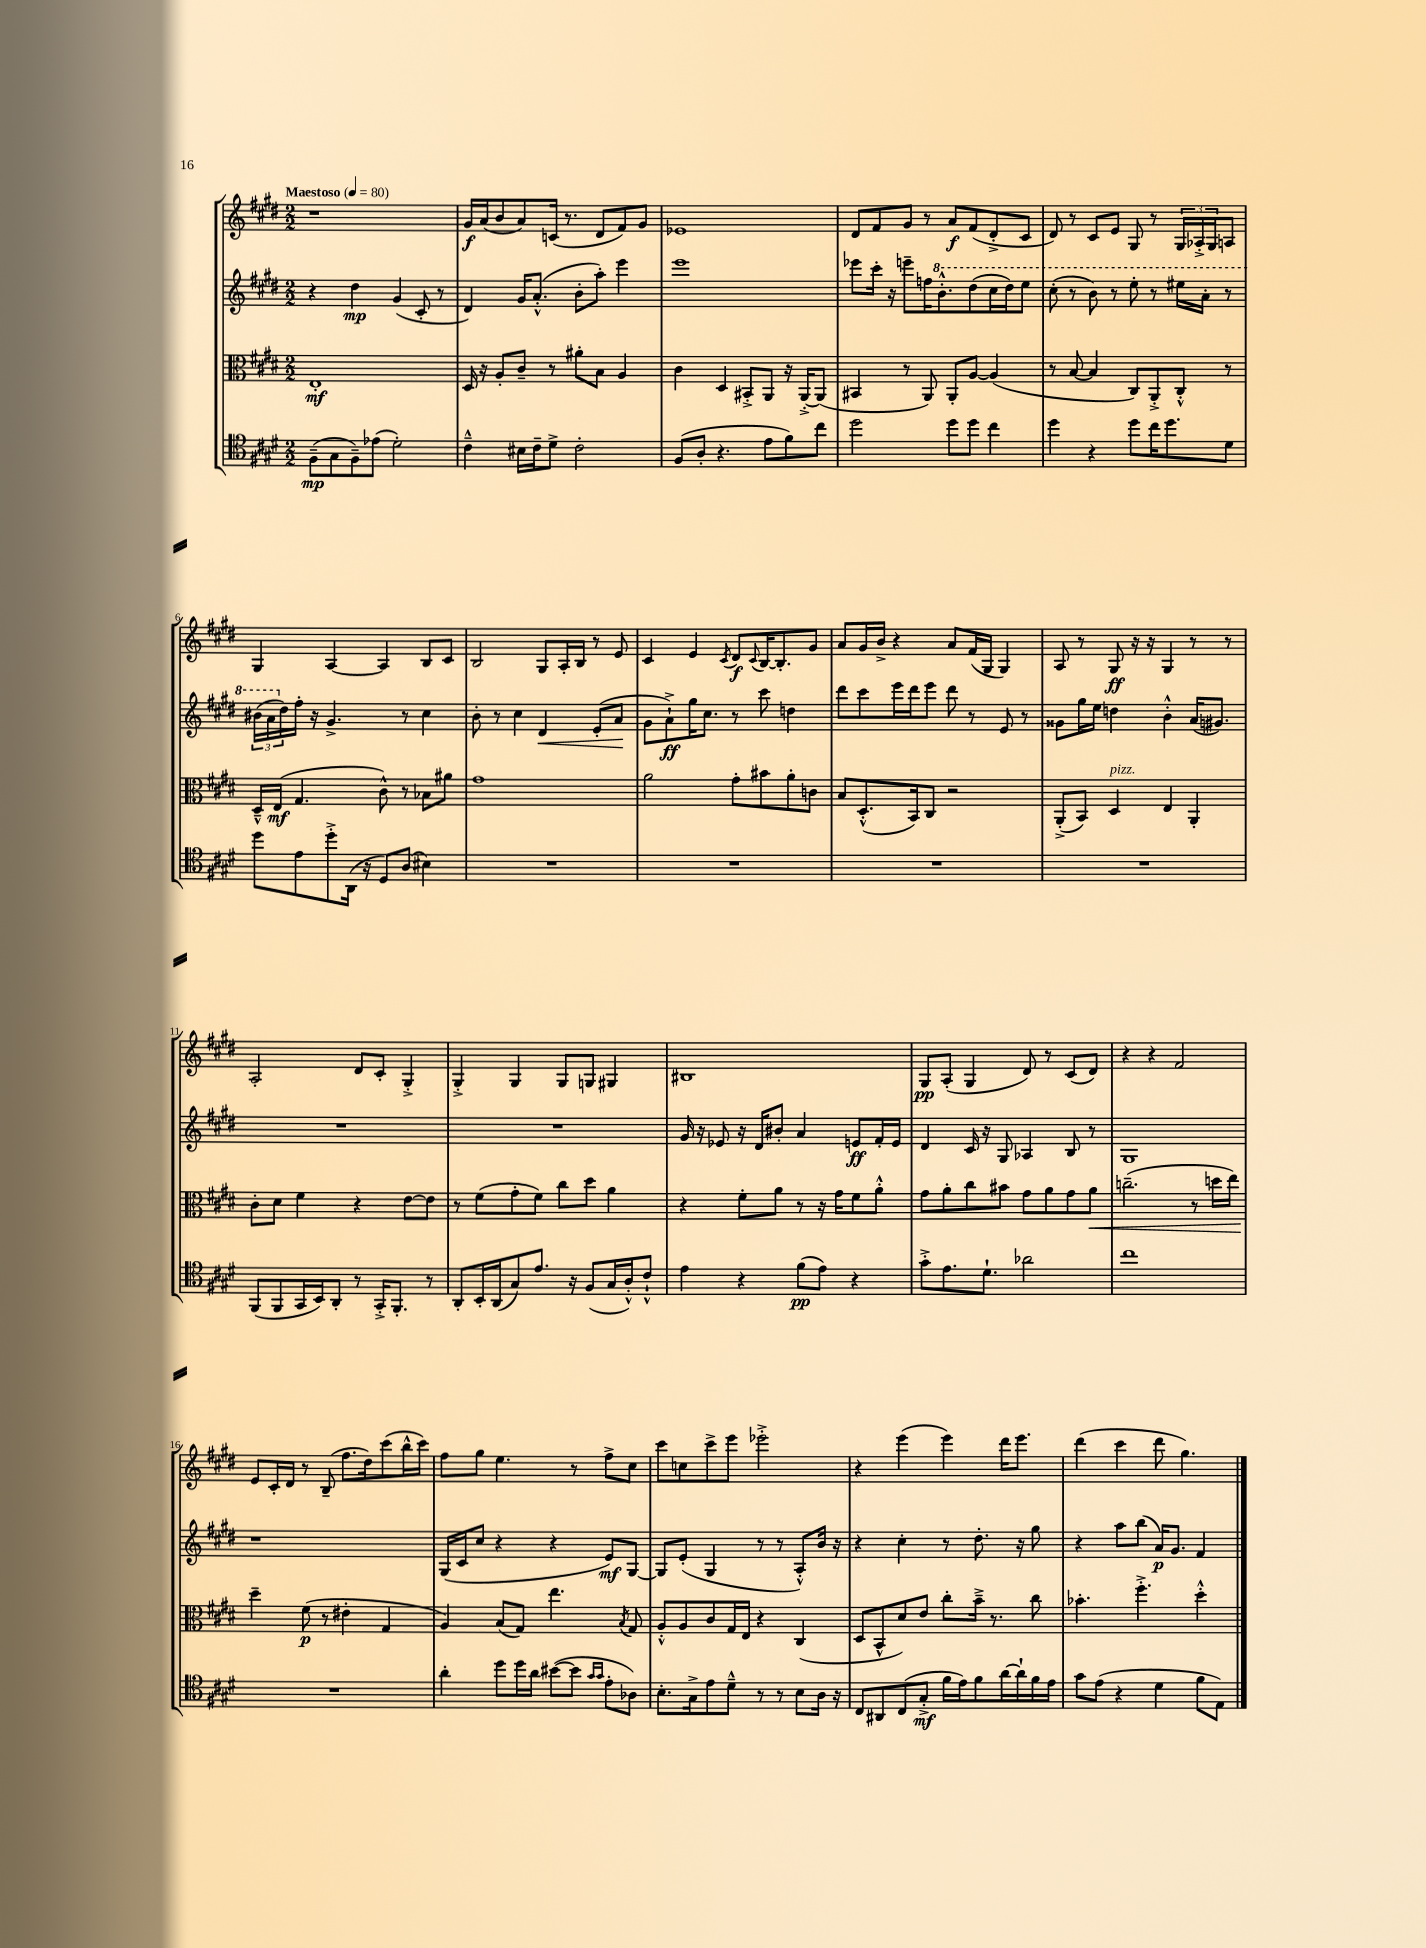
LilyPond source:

<<
\new StaffGroup <<
\new Staff = "s0" {
    \clef treble \key e \major \numericTimeSignature \time 2/2 \tempo "Maestoso" 4 = 80
    r1 |
    gis'16\f a'16( b'8 a'8) c'16( r8. dis'8 fis'8) gis'8 |
    ees'1 |
    dis'8 fis'8 gis'8 r8 a'8\f fis'8( dis'8-.-> cis'8 |
    dis'8) r8 cis'8 e'8 gis8 r8 \tuplet 3/2 { gis16 aes16-.-> gis16 } a8 |
    gis4 a4~ a4 b8 cis'8 |
    b2 gis8 a16-. b16 r8 e'8 |
    cis'4 e'4 \acciaccatura { cis'8 } dis'8\f \appoggiatura { cis'8 } b16~ b8.-. gis'8 |
    a'8 gis'16 b'16-> r4 a'8 fis'16( gis16 gis4) |
    a8 r8 gis8\ff r16 r16 gis4 r8 r8 |
    a2-. dis'8 cis'8-. gis4-.-> |
    gis4-.-> gis4 gis8 g8 gis4 |
    bis1 |
    gis8\pp a8-.( gis4 dis'8) r8 cis'8( dis'8) |
    r4 r4 fis'2 |
    e'8 cis'16-. dis'16 r8 b8--( fis''8. dis''16) cis'''8( b''16-^ cis'''16) |
    fis''8 gis''8 e''4. r8 fis''8-> cis''8 |
    cis'''8 c''8 cis'''8-> e'''8 ees'''2-.-> |
    r4 e'''4( e'''4) dis'''16 e'''8. |
    dis'''4( cis'''4 dis'''8 gis''4.) \bar "|." |
}
\new Staff = "s1" {
    \clef treble \key e \major \numericTimeSignature \time 2/2
    r4 dis''4\mp gis'4( cis'8-. r8 |
    dis'4) gis'16 a'8.-.-^( b'8-. a''8-.) e'''4 |
    e'''1 |
    ees'''8 cis'''16-. r16 e'''8-- f''16 \ottava #1 b''8.-.-^ dis'''8( cis'''16 dis'''16) e'''8 |
    cis'''8-.( r8 b''8) r8 e'''8-. r8 eis'''16 a''16-. r8 |
    \tuplet 3/2 { bis''16( a''16 \ottava #0 dis''16) } fis''16-. r16 gis'4.-> r8 cis''4 |
    b'8-. r8 cis''4 dis'4\< e'8-.( a'8\! |
    gis'8 a'8-!->\ff) gis''16 cis''8. r8 cis'''8 d''4 |
    dis'''8 cis'''8 e'''16 dis'''16 e'''8 dis'''8 r8 e'8 r8 |
    gisis'8 gis''16 e''16 d''4 b'4-.-^ a'16( gis'8.) |
    R1 |
    R1 |
    gis'16 r16 ees'8 r16 dis'16 bis'8-. a'4 e'8\ff fis'16-. e'16 |
    dis'4 cis'16 r16 gis8 aes4 b8 r8 |
    gis1 |
    r1 |
    gis16( cis'16 cis''8 r4 r4 e'8\mf) gis8~ |
    gis8 e'8-.( gis4 r8 r8 a8-.-^) b'16 r16 |
    r4 cis''4-. r8 dis''8.-. r16 gis''8 |
    r4 a''8 b''8( a'16\p) gis'8. fis'4 \bar "|." |
}
\new Staff = "s2" {
    \clef alto \key e \major \numericTimeSignature \time 2/2
    e1-.\mf |
    dis16 r16 a8-. cis'8-- r8 ais'8-. b8 a4 |
    cis'4 dis4 bis,8-.-> a,8 r16 a,16~-.-> a,8( |
    bis,4 r8 a,8) a,8-. a8~ a4( |
    r8 b8~ b4 cis8) a,8-.-> cis8-.-^ r8 |
    dis16---^ e16\mf( gis4. cis'8-^) r8 bes8 ais'8 |
    gis'1 |
    a'2 gis'8-. bis'8 a'8-. c'8 |
    b8 dis8.-.-^( b,16) cis8 r2 |
    a,8-.->( b,8) dis4^\markup { \italic "pizz." } e4 a,4-. |
    cis'8-. dis'8 fis'4 r4 e'8~ e'8 |
    r8 fis'8( gis'8-. fis'8) cis''8 dis''8 a'4 |
    r4 fis'8-. a'8 r8 r16 gis'16 fis'8 a'8-.-^ |
    gis'8 a'8-. cis''8 bis'8 gis'8 a'8 gis'8 a'8\< |
    c''2.--( r8 d''16 e''16) |
    dis''4--\! fis'8\p( r8 eis'4-. gis4 |
    a4) b8( gis8) e''4. \acciaccatura { b8 } gis8 |
    a8-.-^ a8 cis'8 gis16 e16 r4 cis4( |
    dis8 b,8-^ dis'8) e'8 cis''8-. b'16---> r8. cis''8 |
    bes'4.-. fis''4.-.-> dis''4-.-^ \bar "|." |
}
\new Staff = "s3" {
    \clef tenor \key e \major \numericTimeSignature \time 2/2
    fis8--\mp( gis8 fis8--) ees'8( dis'2-.) |
    cis'4---^ bis16 cis'16-- dis'8-> cis'2-. |
    fis8( a8-. r4. e'8 fis'8) cis''8 |
    dis''2 dis''8 dis''8 cis''4 |
    dis''4 r4 dis''8 cis''16 dis''8. dis'8 |
    dis''8 e'8 dis''8-.-> a,16( r16 dis8) a8( bis4) |
    R1 |
    R1 |
    R1 |
    R1 |
    fis,8( fis,8 gis,16 b,16) a,8-. r8 gis,16-.-> fis,8.-. r8 |
    a,8-. b,16-. a,16( gis8) e'8. r16 fis8( gis16 a16-.-^) cis'8-!-^ |
    e'4 r4 fis'8\pp( e'8) r4 |
    gis'8-.-> e'8. dis'8.-! aes'2 |
    cis''1 |
    R1 |
    a'4-. dis''8 dis''16 a'16 bis'8~( bis'8 \grace { gis'16 gis'16 } e'8-. aes8) |
    b8.-. gis16-> e'8 dis'8---^ r8 r8 b8 a16 r16 |
    cis8 ais,8 cis8( gis8-.->\mf fis'16 e'16) fis'8 a'16~ a'16-! fis'16 e'16 |
    gis'8 e'8( r4 dis'4 fis'8 e8) \bar "|." |
}
>>
>>
